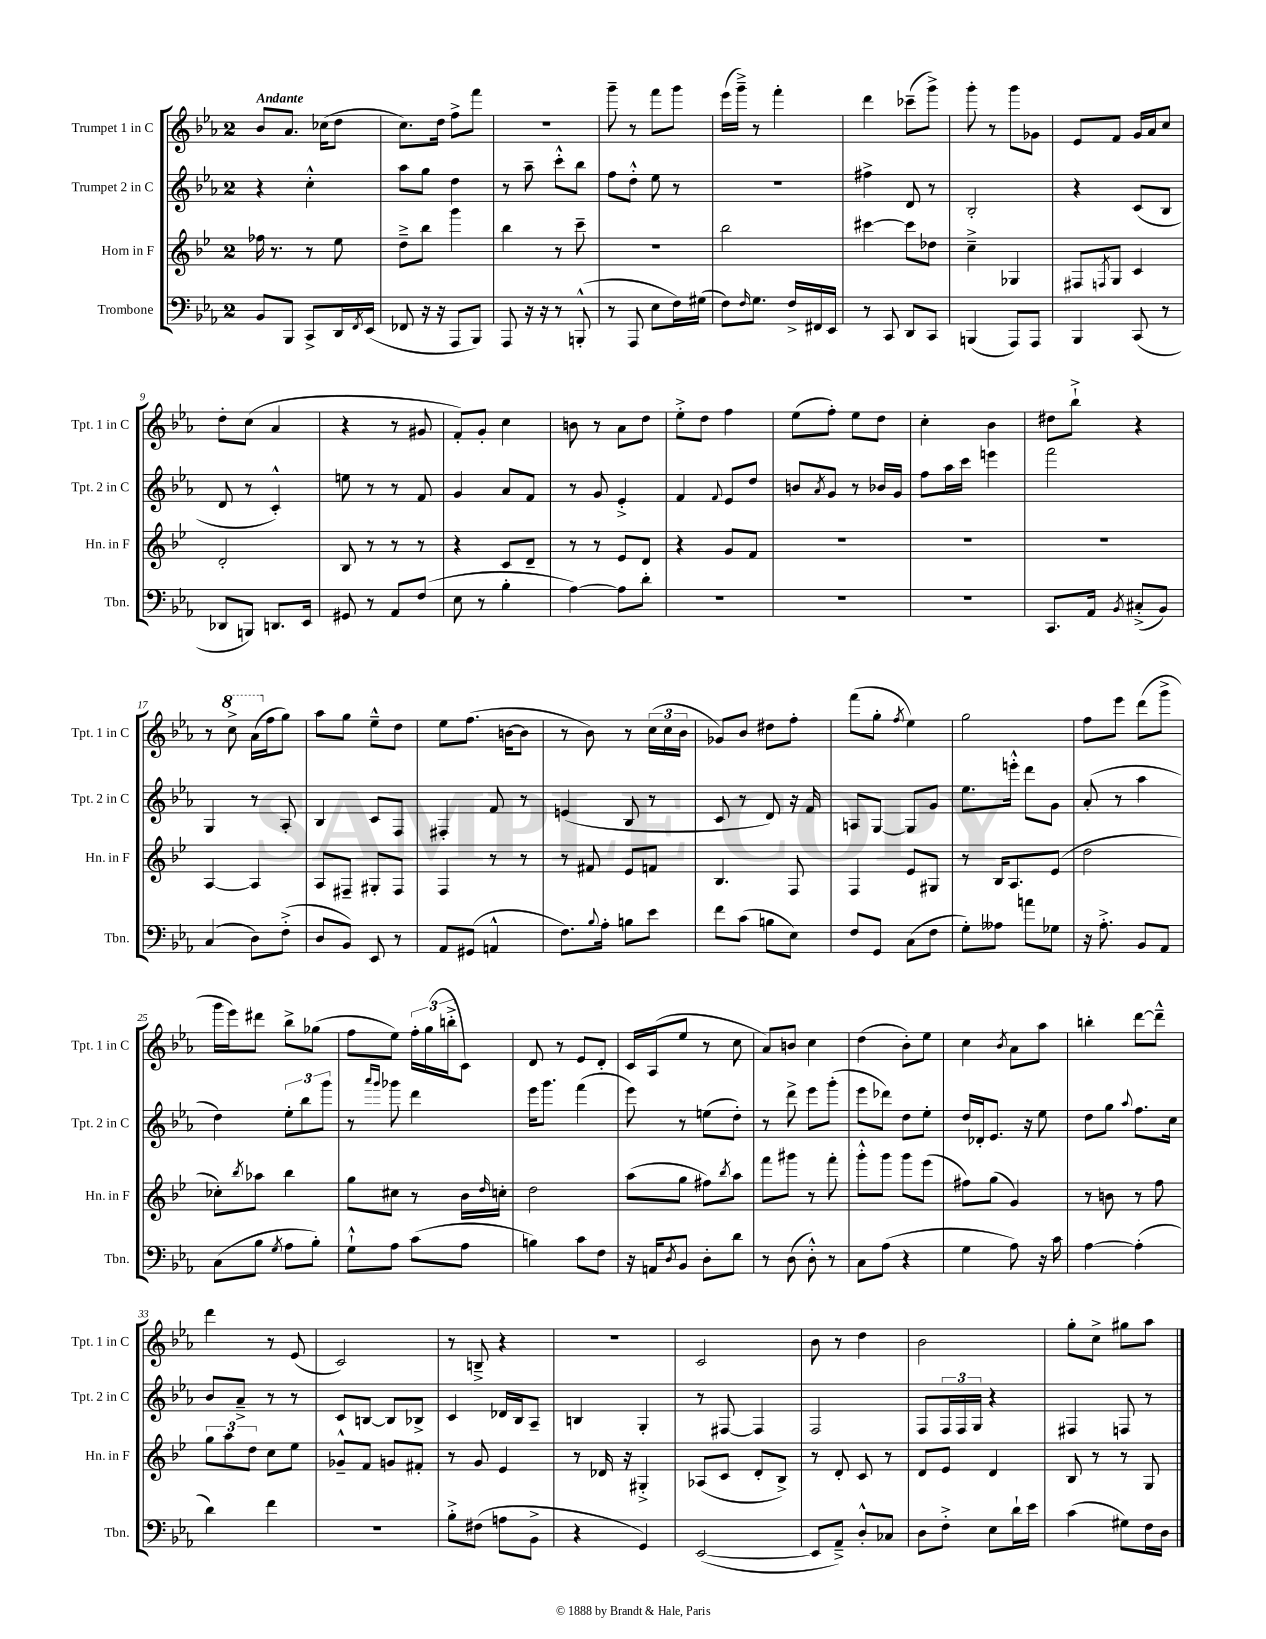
<<
\new StaffGroup <<
\new Staff = "s0" \with { instrumentName = "Trumpet 1 in C" shortInstrumentName = "Tpt. 1 in C" } {
    \clef treble \key ees \major \once \override Staff.TimeSignature.style = #'single-digit \time 2/4 \tempo "Andante"
    bes'8 aes'8. ces''16( d''8 |
    c''8.) d''16 f''8-> f'''8 |
    r2 |
    g'''8-- r8 f'''8 g'''8 |
    ees'''16( g'''16--->) r8 f'''4-. |
    d'''4 ces'''8--( g'''8->) |
    g'''8-. r8 g'''8 ges'8 |
    ees'8 f'8 g'16 aes'16 c''8 |
    d''8-. c''8( aes'4 |
    r4 r8 gis'8 |
    f'8-.) g'8-. c''4 |
    b'8 r8 aes'8 d''8 |
    ees''8-.-> d''8 f''4 |
    ees''8( f''8-.) ees''8 d''8 |
    c''4-. bes'4 |
    dis''8 bes''8-!-> r4 |
    r8 \ottava #1 c'''8-> aes''16( \ottava #0 f''16 g''8) |
    aes''8 g''8 ees''8---^ d''8 |
    ees''8 f''8.( b'16~ b'8 |
    r8 bes'8) r8 \tuplet 3/2 { c''16( c''16 bes'16 } |
    ges'8) bes'8 dis''8 f''8-. |
    f'''8( g''8-. \acciaccatura { f''8 } ees''4) |
    g''2 |
    f''8 ees'''8 d'''8( g'''8-> |
    g'''16 ees'''16) dis'''8 bes''8-> ges''8( |
    f''8 ees''8) \tuplet 3/2 { f''16-. g''16( b''16-.-> } c'8) |
    d'8 r8 ees'8 d'8-. |
    c'16 aes16( ees''8 r8 c''8 |
    aes'8) b'8 c''4 |
    d''4( bes'8-.) ees''8 |
    c''4 \acciaccatura { bes'8 } aes'8 aes''8 |
    b''4-. d'''8~ d'''8---^ |
    d'''4 r8 ees'8( |
    c'2) |
    r8 b8---> r4 |
    r2 |
    c'2 |
    bes'8 r8 d''4 |
    bes'2 |
    g''8-. c''8-> gis''8 aes''8 \bar "|." |
}
\new Staff = "s1" \with { instrumentName = "Trumpet 2 in C" shortInstrumentName = "Tpt. 2 in C" } {
    \clef treble \key ees \major \once \override Staff.TimeSignature.style = #'single-digit \time 2/4
    r4 c''4-.-^ |
    aes''8 g''8 d''4 |
    r8 aes''8-- c'''8-.-^ bes''8 |
    f''8 d''8-.-^ ees''8 r8 |
    R2 |
    fis''4-> d'8 r8 |
    bes2-. |
    r4 c'8( bes8 |
    d'8 r8 c'4-.-^) |
    e''8 r8 r8 f'8 |
    g'4 aes'8 f'8 |
    r8 g'8 ees'4-.-> |
    f'4 \appoggiatura { f'8 } ees'8 d''8 |
    b'8 \acciaccatura { aes'8 } g'8 r8 bes'16 g'16 |
    f''8 aes''16 c'''16 e'''4 |
    f'''2 |
    g4 r8 aes8-. |
    bes4 c'8 f8 |
    fis4-. f'8 r8 |
    e'4( bes8 r8 |
    c'8 r8 d'8) r16 f'16 |
    a8 g8~ g8 g'8 |
    ees''8. e'''16-.-^ d'''8 g'8 |
    aes'8-.( r8 aes''4 |
    d''4) \tuplet 3/2 { ees''8-. bes''8 g'''8 } |
    r8 \grace { aes'''16 g'''16 } ges'''8 d'''4 |
    ees'''16 g'''8. f'''4( |
    ees'''8) r8 e''8( d''8-.) |
    r8 d'''8-> ees'''8 g'''8-.( |
    ees'''8 des'''8) d''8 ees''8-. |
    d''16 des'16-. ees'8. r16 ees''8 |
    d''8 g''8 \appoggiatura { aes''8 } f''8. c''16 |
    bes'8 aes'8---> r8 r8 |
    c'8 b8~ b8 bes8-> |
    c'4 des'16 bes16 aes8-- |
    b4 g4-. |
    r8 fis8~ fis4 |
    f2 |
    f8 \tuplet 3/2 { f16 f16 g16 } r4 |
    fis4 f8 r8 \bar "|." |
}
\new Staff = "s2" \with { instrumentName = "Horn in F" shortInstrumentName = "Hn. in F" } {
    \clef treble \key bes \major \once \override Staff.TimeSignature.style = #'single-digit \time 2/4
    fes''16 r8. r8 ees''8 |
    d''8---> bes''8 g'''4 |
    bes''4 r8 c'''8-- |
    R2 |
    bes''2 |
    cis'''4~ cis'''8 des''8 |
    c''4---> ges4 |
    fis8 \acciaccatura { f8 } g8 c'4 |
    d'2-. |
    bes8 r8 r8 r8 |
    r4 c'8 d'8-- |
    r8 r8 ees'8 d'8 |
    r4 g'8 f'8 |
    R2 |
    R2 |
    R2 |
    a4~ a4 |
    a8 fis8-- gis8-. fis8 |
    f4 r8 r8 |
    r8 fis'8 ees'8 f'8 |
    bes4. f8 |
    f4 ees'8 gis8 |
    r8 bes16 a8. ees'8( |
    d''2 |
    ces''8-.) \acciaccatura { bes''8 } aes''8 bes''4 |
    g''8 cis''8 r8 bes'16 \grace { d''16 } c''16-. |
    d''2 |
    a''8( g''8 fis''8) \acciaccatura { bes''8 } a''8 |
    f'''8 gis'''8 r8 f'''8-. |
    g'''8-.-^ g'''8 g'''8 ees'''8( |
    fis''8) g''8( g'4) |
    r8 b'8 r8 f''8 |
    \tuplet 3/2 { g''8 a''8 d''8 } c''8 ees''8 |
    ges'8---^ f'8 g'8 fis'8-. |
    r8 g'8 ees'4 |
    r8 des'16 r16 gis4-.-> |
    aes8( c'8 d'8-. bes8->) |
    r8 d'8-. c'8 r8 |
    d'8 ees'8 d'4 |
    bes8 r8 r8 g8 \bar "|." |
}
\new Staff = "s3" \with { instrumentName = "Trombone" shortInstrumentName = "Tbn." } {
    \clef bass \key ees \major \once \override Staff.TimeSignature.style = #'single-digit \time 2/4
    bes,8 bes,,8 c,8-> d,16 \acciaccatura { f,8 } ees,16( |
    fes,8 r16 r16 aes,,8 bes,,8) |
    aes,,8 r16 r16 r8 b,,8-.-^( |
    r8 aes,,8 ees8 f16) gis16( |
    f8) \grace { f16 } g8. f16-> fis,16 ees,16 |
    r8 c,8 d,8 c,8 |
    b,,4( aes,,8) aes,,8 |
    bes,,4 c,8( r8 |
    des,8 b,,8) d,8. ees,16 |
    gis,8 r8 aes,8 f8( |
    ees8 r8 bes4-. |
    aes4~) aes8 d'8-. |
    R2 |
    R2 |
    R2 |
    c,8. aes,16 \acciaccatura { bes,8 } cis8-.->( bes,8) |
    c4( d8) f8-.->( |
    d8 bes,8) ees,8 r8 |
    aes,8 gis,8( a,4-^ |
    f8.) \appoggiatura { bes8 } aes16-. b8 ees'8 |
    f'8 c'8( b8 ees8) |
    f8 g,8 c8( f8 |
    g8-.) aeses8 a'8 ges8 |
    r16 aes8.-.-> bes,8 aes,8 |
    c8( bes8 \acciaccatura { g8 } aes8 bes8-.) |
    g8-!-^ aes8 c'8( aes8 |
    b4) c'8 f8 |
    r16 a,16 \acciaccatura { d8 } bes,8 d8-. d'8 |
    r8 d8( d8-.-^) r8 |
    c8 aes8( r4 |
    g4 aes8) r16 c'16 |
    aes4~ aes4-.( |
    d'4) f'4 |
    r2 |
    bes8-.-> fis8( a8 bes,8-> |
    r4 g,4) |
    ees,2~( |
    ees,8 aes,8--->) d8-.-^ ces8 |
    d8 f8-.-> ees8 d'16-! ees'16 |
    c'4( gis8) f16 d16 \bar "|." |
}
>>
>>
